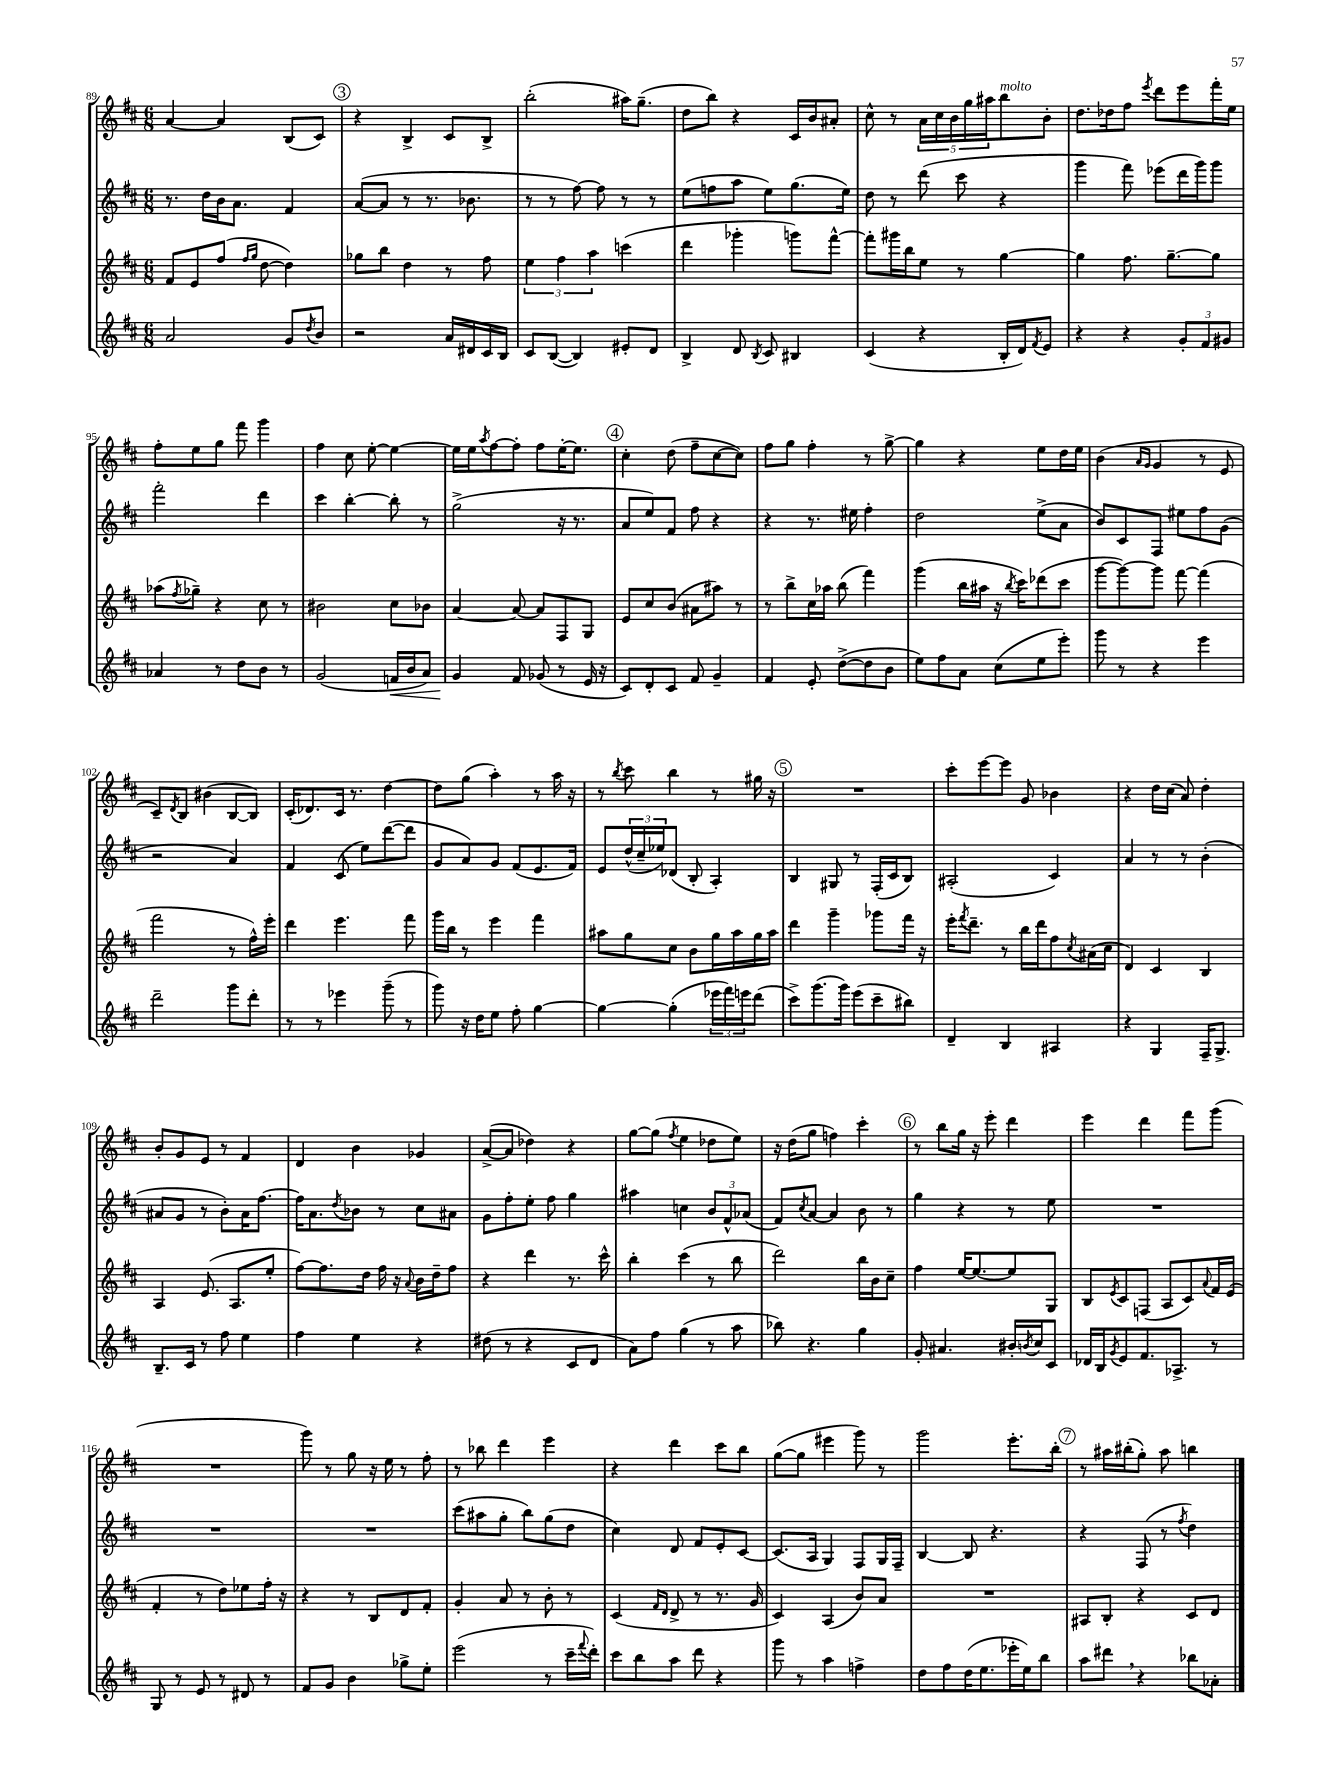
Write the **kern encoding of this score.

**kern	**dynam	**kern	**kern	**kern
*part4	*part4	*part3	*part2	*part1
*staff4	*staff4	*staff3	*staff2	*staff1
*clefG2	*	*clefG2	*clefG2	*clefG2
*k[f#c#]	*	*k[f#c#]	*k[f#c#]	*k[f#c#]
*M6/8	*	*M6/8	*M6/8	*M6/8
=89	=89	=89	=89	=89
2a/	.	8f#/L	8.r	[4a/
.	.	8e/	.	.
.	.	.	16dd\LL	.
.	.	(8ff#/J	16b\J	4a/]
.	.	.	8.a\J	.
.	.	16qqff#/LL	.	.
.	.	16qqgg/JJ	.	.
.	.	[8dd\	.	.
8g/L	.	4dd\])	4f#/	(8B/L
8qdd/	.	.	.	.
8b/J	.	.	.	8c#/J)
!!LO:REH:place=s1:t=3
=90	=90	=90	=90	=90
2r	.	8gg-X\L	([8a/L	4r
.	.	8bb\J	8a/J]	.
.	.	4dd\	8r	4B^/
.	.	.	8.r	.
16a/LL	.	8r	.	8c#/L
16d#X/	.	.	8.b-X\	.
16c#/	.	8ff#\	.	8B^/J
16B/JJ	.	.	.	.
=91	=91	=91	=91	=91
8c#/L	.	6ee\	8r	(2bb'\
([8B/J	.	.	8r	.
.	.	6ff#\	.	.
4B/])	.	.	[8ff#\)	.
.	.	6aa\	.	.
.	.	.	8ff#\]	.
8e#X'/L	.	(4cccn\	8r	16aa#X\KL)
.	.	.	.	(8.gg~\J
8d/J	.	.	8r	.
=92	=92	=92	=92	=92
4B^/	.	4ddd\	(8ee\L	8dd\L
.	.	.	8ffn\	8bb\J)
8d/	.	4ggg-X'\	8aa\J	4r
8qB/	.	.	.	.
8c#/	.	.	8ee\L)	.
4B#X/	.	8gggn\L)	(8.gg\	16c#/LL
.	.	.	.	16b/J
.	.	[8fff#^^\J	.	8a#X'/J
.	.	.	16ee\Jk)	.
=93	=93	=93	=93	=93
(4c#/	.	8fff#'\L]	8dd\	8cc#^^\
.	.	16ggg#X\L	8r	8r
.	.	16bb\J	.	.
4r	.	8ee\J	(8ddd\	20a\LL
.	.	.	.	20cc#\
.	.	.	.	20b\
.	.	8r	8ccc#\	.
.	.	.	.	20gg\
.	.	.	.	20aa#X\J
!	!	!	!	!LO:TX:a:i:t=molto
16B'/LL	.	[4gg\	4r	8bb\
16d/J)	.	.	.	.
8qf#/	.	.	.	.
8e/J	.	.	.	8b'\J
=94	=94	=94	=94	=94
4r	.	4gg\]	4ggg\	8.dd\L
.	.	.	.	16dd-X\k
4r	.	8.ff#\	8fff#\)	8ff#\J
.	.	.	.	8qeee/
.	.	.	(8eee-X\L	8ddd\L
.	.	[8.gg~\L	.	.
12g'/L	.	.	16ddd\L	8eee\
.	.	.	16ggg\J)	.
12f#/	.	.	.	.
.	.	8gg\J]	8ggg\J	16fff#'\L
12g#X/J	.	.	.	.
.	.	.	.	16ee\JJ
!!LO:LB:g=z
=95	=95	=95	=95	=95
4a-X/	.	(8aa-X\L	2fff#'\	8ff#'\L
.	.	8qff#/	.	.
.	.	8gg-X~\J)	.	8ee\
8r	.	4r	.	8gg\J
8dd\L	.	.	.	8fff#\
8b\J	.	8cc#\	4ddd\	4ggg\
8r	.	8r	.	.
=96	=96	=96	=96	=96
(2g/	.	2b#X\	4ccc#\	4ff#\
.	.	.	[4bb'\	8cc#\
.	.	.	.	[8ee'\
!	!LO:HP:b	!	!	!
16fn/LL	<	8cc#\L	8bb'\]	4ee\_
16b/J	.	.	.	.
8a/J)	.	8b-X\J	8r	.
=97	=97	=97	=97	=97
4g/	.	[4a/	(2gg^\	16ee\LL]
.	.	.	.	16ee\J
.	.	.	.	8qaa/
.	.	.	.	[8ff#\
8f#/	[	8a/_	.	8ff#'\J]
(8g-X/	.	8a/L]	.	8ff#\L
8r	.	8F#/	16r	[16ee'\K
.	.	.	8.r	8.ee\J]
16e/	.	8G/J	.	.
16r	.	.	.	.
!!LO:REH:place=s1:t=4
=98	=98	=98	=98	=98
8c#/L)	.	8e/L	8a/L	4cc#'\
8d'/	.	8cc#/	8ee/)	.
8c#/J	.	(8b/J	8f#/J	(8dd\
8f#/	.	8a#X\L	8ff#\	8ff#~\L
4g~/	.	8aa#X\J)	4r	[8cc#\
.	.	8r	.	8cc#\J])
=99	=99	=99	=99	=99
4f#/	.	8r	4r	8ff#\L
.	.	8bb^\L	.	8gg\J
8e'/	.	16cc#\L	8.r	4ff#'\
.	.	16aa-X\JJ	.	.
([8dd^\L	.	(8bb\	.	.
.	.	.	16ee#X\	.
8dd\]	.	4fff#\)	4ff#'\	8r
8b\J	.	.	.	[8gg^\
=100	=100	=100	=100	=100
8ee\L)	.	(4ggg\	2dd\	4gg\]
8ff#\	.	.	.	.
8a\J	.	16bb\LL	.	4r
.	.	16aa#X\JJ	.	.
(8cc#\L	.	16r	.	.
.	.	8qbb/	.	.
.	.	16ccc#\KL)	.	.
8ee\	.	(8ddd-X\	(8ee^\L	8ee\L
8eee'\J)	.	8ccc#\J	8a\J	16dd\L
.	.	.	.	16ee\JJ
=101	=101	=101	=101	=101
8ggg\	.	[8ggg\L	8b/L)	(4b\
8r	.	8ggg\_)	8c#/	.
.	.	.	.	16qqa/LL
.	.	.	.	16qqg/JJ
4r	.	8ggg\J]	8F#/J	4g/
.	.	[8fff#\	8ee#X\L	.
4eee\	.	(4fff#\]	8ff#\	8r
.	.	.	(8g\J	8e/
!!LO:LB:g=z
=102	=102	=102	=102	=102
2ddd~\	.	2fff#\	2r	8c#~/L)
.	.	.	.	8qd/
.	.	.	.	8B/J
.	.	.	.	(4b#X\
8ggg\L	.	8r	4a/)	[8B/L
8ddd'\J	.	16ff#^^\LL)	.	8B/J])
.	.	16eee'\JJ	.	.
=103	=103	=103	=103	=103
8r	.	4ddd\	4f#/	(16c#'/KL
.	.	.	.	8.d-X/)
8r	.	.	.	.
4eee-X\	.	4.eee\	(8c#/	16c#/Jk
.	.	.	.	8.r
.	.	.	8ee\L)	.
(8ggg~\	.	.	([8ddd\	[4dd\
8r	.	8fff#\	8ddd\J]	.
=104	=104	=104	=104	=104
8ggg\)	.	16ggg\LL	8g/L	8dd\L]
.	.	16bb\JJ	.	.
16r	.	8r	8a/)	(8gg\J
16dd\KL	.	.	.	.
8ee\J	.	4eee\	8g/J	4aa'\)
8ff#'\	.	.	(8f#/L	.
[4gg\	.	4fff#\	8.e/	8r
.	.	.	.	16aa\
.	.	.	16f#/Jk)	16r
=105	=105	=105	=105	=105
4gg\_	.	8aa#X\L	8e/L	8r
.	.	.	.	8qbb/
.	.	8gg\	(24dd^^/L	8ccc#\
.	.	.	24cc#~/	.
.	.	.	24ee-X/J)	.
(4gg'\]	.	8cc#\J	(8d-X/J	4bb\
.	.	8b\L	8B'/	.
24eee-X\LL	.	16gg\L	4A'/)	8r
24fff#\)	.	.	.	.
.	.	16aa#\	.	.
24eeen\J	.	.	.	.
(8ddd\J	.	16gg\	.	16gg#X\
.	.	16aa#\JJ	.	16r
!!LO:REH:place=s1:t=5
=106	=106	=106	=106	=106
8ccc#^\L)	.	4ddd\	4B/	2.r
(8.ggg\	.	.	.	.
.	.	4ggg~\	8G#X/	.
16ggg\Jk)	.	.	.	.
(8eee\L	.	.	8r	.
8ccc#~\	.	8ggg-X\L	(16F#'/LL	.
.	.	.	16c#/J	.
8bb#X\J)	.	16fff#\Jk	8B/J)	.
.	.	16r	.	.
=107	=107	=107	=107	=107
4d~/	.	16eee'\KL	(2A#X'/	8ccc#'\L
.	.	8qfff#/	.	.
.	.	8.ddd~\J	.	.
.	.	.	.	[8eee\
4B/	.	8r	.	8eee\J]
.	.	16bb\LL	.	8g/
.	.	16ddd\J	.	.
4A#X/	.	8ff#\	4c#/)	4b-X\
.	.	8qcc#/	.	.
.	.	(16a#X\L	.	.
.	.	16cc#\JJ	.	.
=108	=108	=108	=108	=108
4r	.	4d/)	4a/	4r
4G/	.	4c#/	8r	16dd\LL
.	.	.	.	(16cc#\JJ
.	.	.	8r	8a/)
16F#~/KL	.	4B/	(4b'\	4dd'\
8.G^/J	.	.	.	.
!!LO:LB:g=z
=109	=109	=109	=109	=109
8.B~/L	.	4A/	8a#X/L	8b'/L
.	.	.	8g/J	8g/
16c#/Jk	.	.	.	.
8r	.	(8.e/	8r	8e/J
8ff#\	.	.	8b'\L)	8r
.	.	8.A/L	.	.
4ee\	.	.	16a#\K	4f#/
.	.	.	[8.ff#\J	.
.	.	8ee'/J	.	.
=110	=110	=110	=110	=110
4ff#\	.	[8ff#\L)	16ff#\KL]	4d/
.	.	.	8.a\	.
.	.	8.ff#\]	.	.
.	.	.	8qdd/	.
4ee\	.	.	8b-X\J	4b\
.	.	16dd\Jk	.	.
.	.	16ff#\	8r	.
.	.	16r	.	.
.	.	8qqa/	.	.
4r	.	16b\LL	8cc#\L	4g-X/
.	.	16dd~\J	.	.
.	.	8ff#\J	8a#X\J	.
=111	=111	=111	=111	=111
(8dd#X\	.	4r	8g\L	([8a^/L
8r	.	.	8ff#'\	8a/J]
4r	.	4ddd\	8ee'\J	4dd-X\)
.	.	.	8ff#\	.
8c#/L	.	8.r	4gg\	4r
8d/J	.	.	.	.
.	.	16ccc#^^\	.	.
=112	=112	=112	=112	=112
8a\L)	.	4bb'\	4aa#X\	[8gg\L
8ff#\J	.	.	.	(8gg\J]
.	.	.	.	8qff#/
(4gg\	.	(4ccc#\	4ccn\	4ee\
8r	.	8r	12b/L	8dd-X\L
.	.	.	12f#^^/	.
8aa\	.	8bb\	.	8ee\J)
.	.	.	(12a-X/J	.
=113	=113	=113	=113	=113
8bb-X\)	.	2ddd\)	8f#/L)	16r
.	.	.	.	(16dd\KL
.	.	.	8qcc#/	.
4.r	.	.	[8a/J	8gg\J
.	.	.	4a/]	4ffn\)
4gg\	.	16bb\LL	8b\	4ccc#'\
.	.	16b\J	.	.
.	.	8cc#~\J	8r	.
!!LO:REH:place=s1:t=6
=114	=114	=114	=114	=114
8g'/	.	4ff#\	4gg\	8r
4.a#X/	.	.	.	8bb\L
.	.	[16ee/KL	4r	16gg\Jk
.	.	8.ee/_	.	16r
.	.	.	.	8eee'\
16b#X'/LL	.	8ee/]	8r	4ddd\
8qbn/	.	.	.	.
16cc#/J	.	.	.	.
8c#/J	.	8G/J	8ee\	.
=115	=115	=115	=115	=115
16d-X/LL	.	8B/L	2.r	4eee\
16B/J	.	.	.	.
8qg/	.	8qe/	.	.
8e/	.	8c#/	.	.
8.f#/	.	(8Fn/J	.	4ddd\
.	.	8A/L	.	.
8.A-X^/J	.	.	.	.
.	.	8c#/)	.	8fff#\L
.	.	8qqa/	.	.
8r	.	16f#/L	.	(8ggg\J
.	.	(16e/JJ	.	.
!!LO:LB:g=z
=116	=116	=116	=116	=116
8G/	.	4f#'/	2.r	2.r
8r	.	.	.	.
8e/	.	8r	.	.
8r	.	8dd\L)	.	.
8d#X/	.	8ee-X\	.	.
8r	.	16ff#'\Jk	.	.
.	.	16r	.	.
=117	=117	=117	=117	=117
8f#/L	.	4r	2.r	8ggg\)
8g/J	.	.	.	8r
4b\	.	8r	.	8gg\
.	.	8B/L	.	16r
.	.	.	.	16ee\
8gg-X^\L	.	8d/	.	8r
8ee'\J	.	8f#'/J	.	8ff#'\
=118	=118	=118	=118	=118
(2eee\	.	4g'/	(8ccc#\L	8r
.	.	.	8aa#X\	8bb-X\
.	.	8a/	8gg'\J	4ddd\
.	.	8r	8bb\L)	.
8r	.	8b'\	(8gg\	4eee\
16ccc#~\LL	.	8r	8dd\J	.
8qqfff#/	.	.	.	.
16ddd'\JJ)	.	.	.	.
=119	=119	=119	=119	=119
8ccc#\L	.	(4c#/	4cc#\)	4r
8bb\	.	.	.	.
.	.	16qqf#/LL	.	.
.	.	16qqd/JJ	.	.
8aa\J	.	8d^/	8d/	4ddd\
8ddd\	.	8r	8f#/L	.
4r	.	8.r	8e'/	8ccc#\L
.	.	.	[8c#/J	8bb\J
.	.	16g/	.	.
=120	=120	=120	=120	=120
8ggg\	.	4c#/)	(8.c#/L]	([8gg\L
8r	.	.	.	8gg\J]
.	.	.	16A/Jk	.
4aa\	.	(4A/	4G/)	4eee#X\
4ffn^\	.	8b/L)	8F#/L	8ggg\)
.	.	8a/J	16G/L	8r
.	.	.	16F#~/JJ	.
=121	=121	=121	=121	=121
8dd\L	.	2.r	[4B/	2ggg\
8ff#\	.	.	.	.
(16dd\K	.	.	8B/]	.
8.ee\	.	.	.	.
.	.	.	4.r	.
16eee-X'\L	.	.	.	8.eee'\L
16ee\J)	.	.	.	.
8bb\J	.	.	.	.
.	.	.	.	16bb'\Jk
!!LO:REH:place=s1:t=7
=122	=122	=122	=122	=122
8aa\L	.	8A#X/L	4r	8r
8ddd#X,\J	.	8B'/J	.	16aa#X\LL
.	.	.	.	(16bb#X'\J
4r	.	4r	(8F#/	8gg'\J)
.	.	.	8r	8aa#\
.	.	.	8qff#/	.
8bb-X\L	.	8c#/L	4dd\)	4bbn\
8a-X'\J	.	8d/J	.	.
==	==	==	==	==
*-	*-	*-	*-	*-
